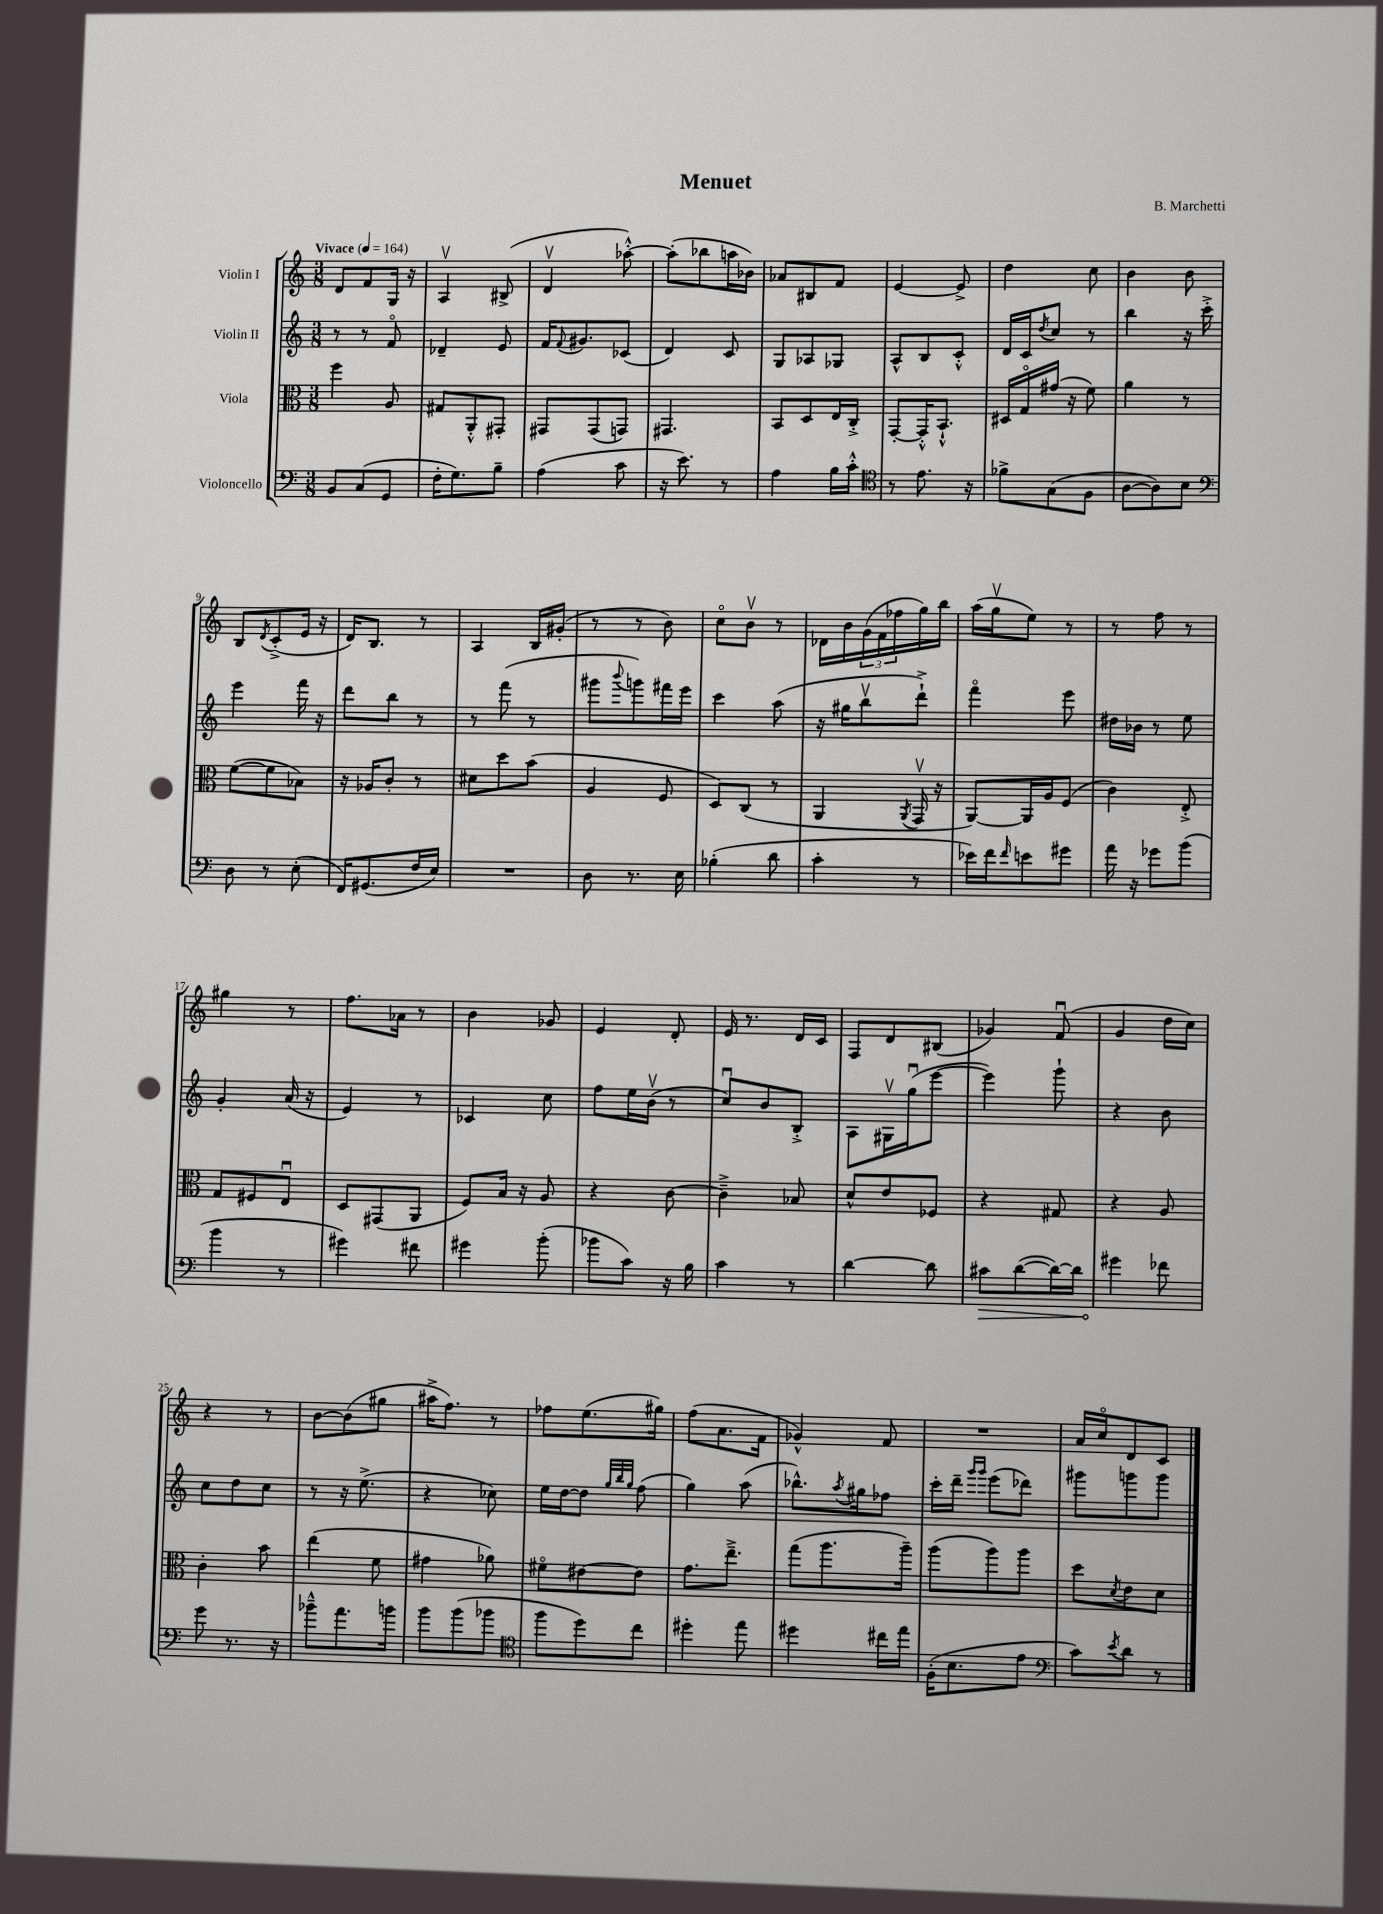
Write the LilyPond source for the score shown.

\header { title = "Menuet" composer = "B. Marchetti" }
<<
\new StaffGroup <<
\new Staff = "s0" \with { instrumentName = "Violin I" } {
    \clef treble \key c \major \numericTimeSignature \time 3/8 \tempo "Vivace" 4 = 164
    d'8 f'8 g16 r16 |
    a4\upbow bis8->( |
    d'4\upbow aes''8~-.-^) |
    aes''8-.( bes''8 a''16 bes'16) |
    aes'8 bis8 f'8 |
    e'4~ e'8-> |
    d''4 c''8 |
    b'4 b'8 |
    b8 \acciaccatura { d'8 } c'8-.->( e'16 r16 |
    d'16) b8. r8 |
    a4 b16 gis'16-.( |
    r8 r8 b'8) |
    c''8\flageolet b'8\upbow r8 |
    des'16 b'16 \tuplet 3/2 { g'16( f'16 fes''16 } g''16) b''16 |
    a''16( g''16\upbow e''8) r8 |
    r8 f''8 r8 |
    gis''4 r8 |
    f''8. aes'16 r8 |
    b'4 ges'8 |
    e'4 d'8-. |
    e'16 r8. d'16 c'16 |
    f8 d'8 bis8( |
    ges'4) f'8\downbow( |
    g'4 d''16 c''16) |
    r4 r8 |
    b'8~ b'8( gis''8 |
    ais''16-> f''8.) r8 |
    fes''8 e''8.( gis''16) |
    f''8( a'8. f'16 |
    ges'4-^) f'8 |
    R4. |
    a'16 c''16\flageolet d'8 c'8 \bar "|." |
}
\new Staff = "s1" \with { instrumentName = "Violin II" } {
    \clef treble \key c \major \numericTimeSignature \time 3/8
    r8 r8 f'8\flageolet |
    des'4-- e'8 |
    f'16 \appoggiatura { f'8 } gis'8. ces'8( |
    d'4) c'8 |
    g8 aes8 ges8 |
    a8-^ b8 c'8-.-^ |
    d'16 c'16 \acciaccatura { d''8 } c''8 r8 |
    b''4 r16 c'''16-.-> |
    e'''4 f'''16 r16 |
    d'''8 b''8 r8 |
    r8 f'''8( r8 |
    gis'''8 \appoggiatura { b'''8 } g'''8) fis'''16 e'''16 |
    c'''4 a''8( |
    r16 gis''16 b''8\upbow d'''8-!->) |
    f'''4\flageolet e'''8 |
    dis''16 bes'16 r8 e''8 |
    g'4-. a'16( r16 |
    e'4) r8 |
    ces'4 c''8 |
    f''8 e''16 b'16\upbow( r8 |
    c''8\downbow) b'8 b8-.-> |
    a8 gis16\upbow g''16\downbow( e'''8~ |
    e'''4) g'''8-! |
    r4 b'8 |
    c''8 d''8 c''8 |
    r8 r16 e''8.->( |
    r4 ces''8) |
    e''16 d''16~ d''8 \grace { g''32 b''32 g''32 } f''8( |
    g''4) a''8( |
    bes''8.-^) \acciaccatura { a''8 } gis''16 fes''8 |
    c'''16-. d'''16-- \grace { g'''16 g'''16 } e'''8( des'''8) |
    gis'''8 g'''8 g'''8 \bar "|." |
}
\new Staff = "s2" \with { instrumentName = "Viola" } {
    \clef alto \key c \major \numericTimeSignature \time 3/8
    f''4 a8 |
    gis8 a,8-.-^ gis,8-. |
    gis,8 gis,8( g,8) |
    gis,4. |
    b,8 d8 e16 c16-.-> |
    g,8~-. g,16-.-^ b,8.-!-^ |
    dis16 g16\flageolet gis'16( r16 f'8) |
    a'4 r8 |
    f'8~( f'8 bes8) |
    r16 aes16 c'8-. r8 |
    dis'8 d''8 b'8( |
    a4 f8 |
    d8) c8( r8 |
    a,4 \acciaccatura { a,8 } g,16\upbow r16 |
    a,8~) a,16 a16 f8( |
    c'4) e8-.-> |
    g8 fis8 e8\downbow |
    d8 gis,8( a,8 |
    f8) b16 r16 a8 |
    r4 c'8~ |
    c'4---> bes8 |
    d'8-^ e'8 fes8 |
    r4 gis8 |
    r4 a8 |
    c'4-. b'8 |
    e''4( f'8 |
    gis'4 aes'8) |
    fis'8\flageolet eis'8~ eis'8 |
    g'8. e''8.---> |
    g''8( a''8. a''16--) |
    a''8( a''8) a''8 |
    d''8 \acciaccatura { d'8 } e'8 d'8 \bar "|." |
}
\new Staff = "s3" \with { instrumentName = "Violoncello" } {
    \clef bass \key c \major \numericTimeSignature \time 3/8
    b,8 c8( g,8 |
    f16-. g8.) b8-- |
    a4( c'8 |
    r16 e'8.) r8 |
    a4 b16 c'16-.-^ |
    \clef tenor r8 e'8. r16 |
    fes'8-> g8( f8 |
    a8~ a8) b8 |
    \clef bass d8 r8 e8-.( |
    f,16) gis,8.( f16 e16) |
    R4. |
    d8 r8. e16 |
    bes4-.( d'8 |
    c'4-. r8 |
    ees'16) f'16 \grace { f'16 } e'8 gis'8 |
    a'16 r16 ges'8 b'8( |
    b'4 r8 |
    gis'4) fis'8 |
    gis'4 b'8-.( |
    bes'8 c'8) r16 b16 |
    c'4 r8 |
    d'4~ d'8 |
    \once \override Hairpin.circled-tip = ##t cis'8\> d'8~( d'16~) d'16 |
    gis'4\! fes'8 |
    g'8 r8. r16 |
    bes'8---^ a'8. b'16 |
    b'8 b'8( bes'8 |
    \clef tenor f''8 d''8) c''8 |
    dis''4-. e''8 |
    dis''4 cis''16 e''16 |
    f16-.( b8. e'8 |
    \clef bass c'8) \acciaccatura { e'8 } d'8 r8 \bar "|." |
}
>>
>>
